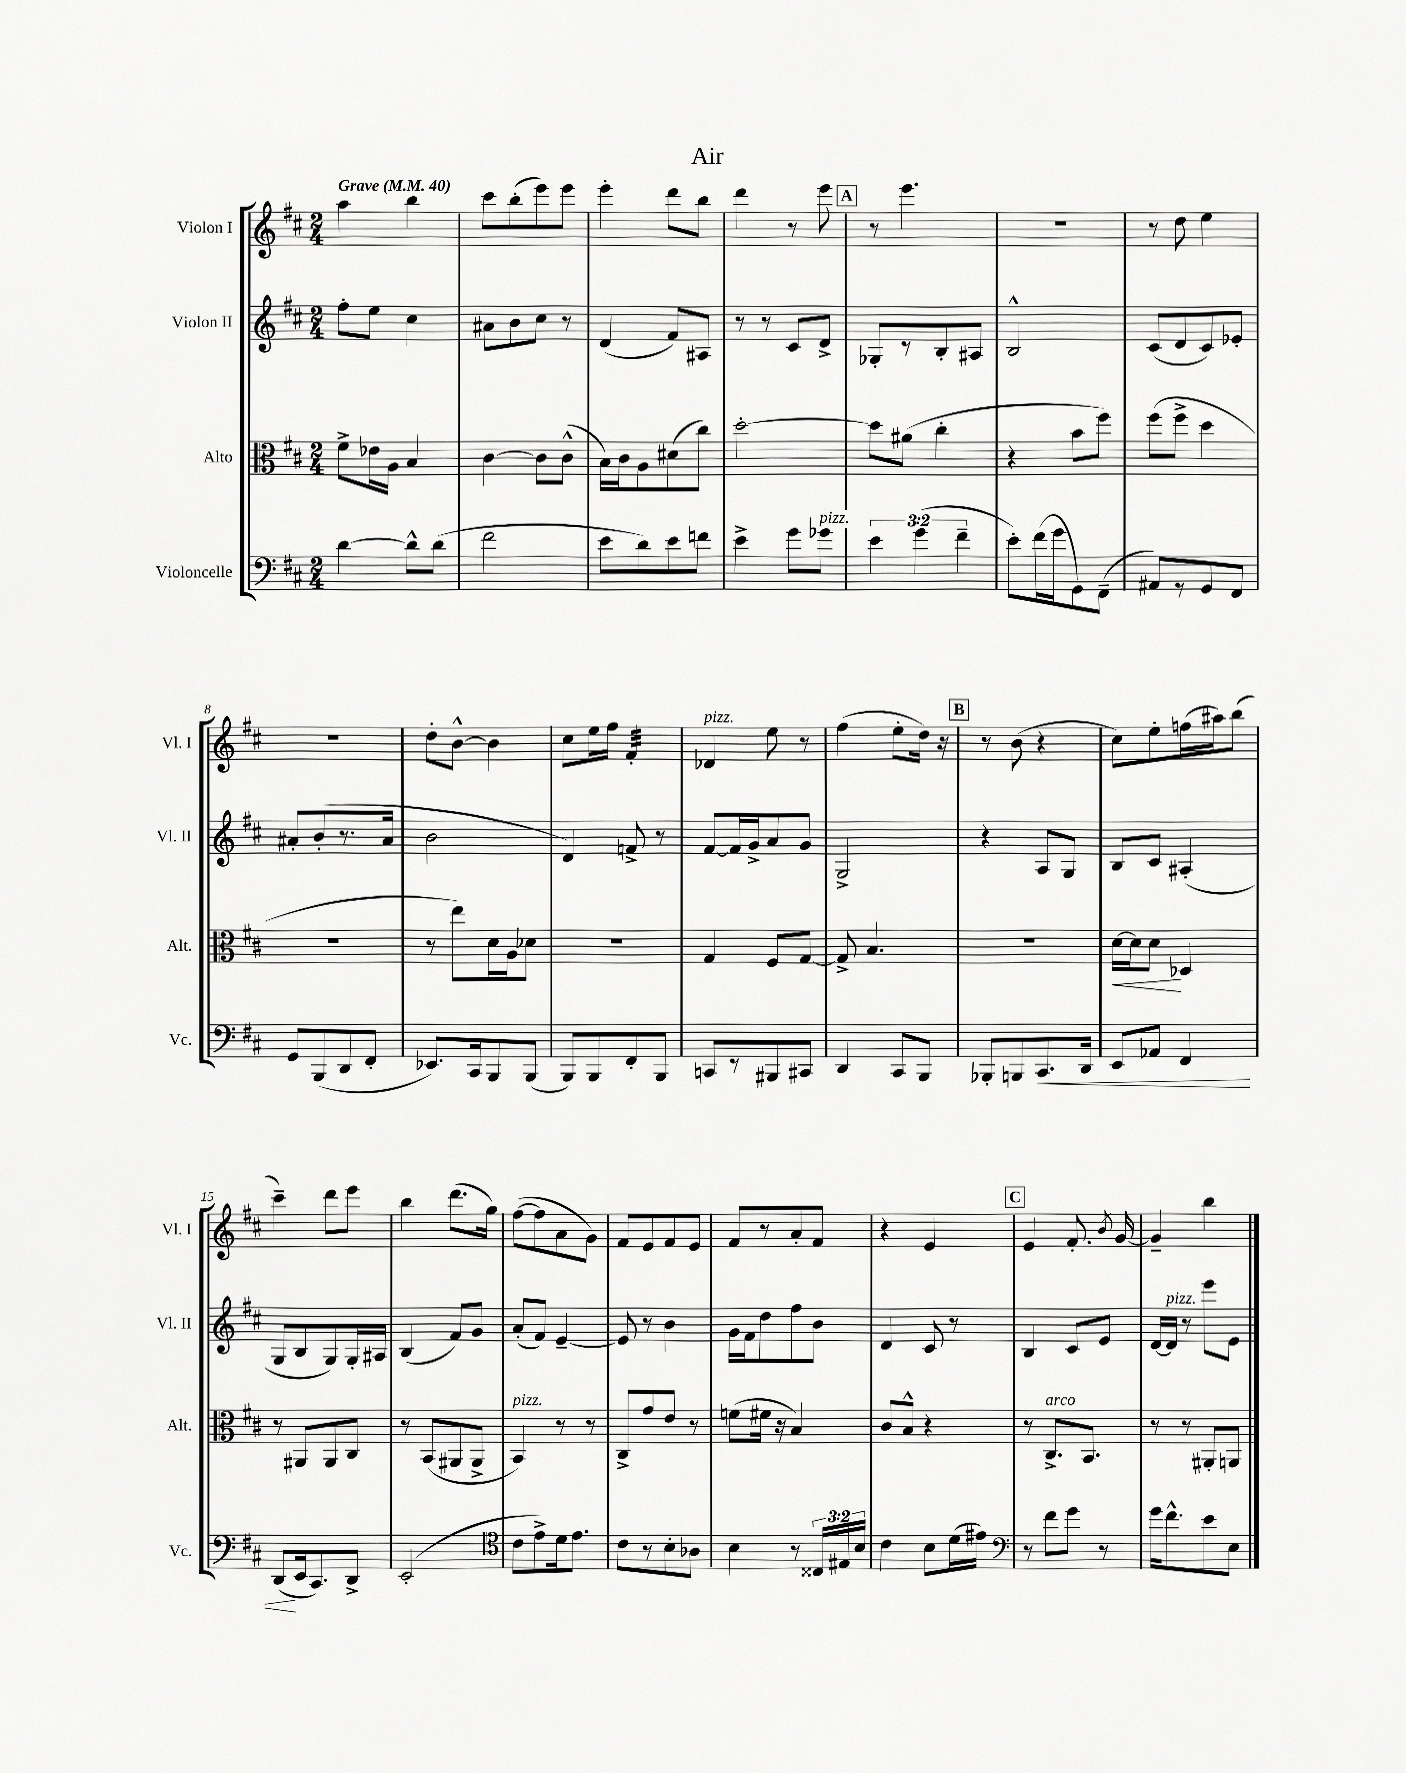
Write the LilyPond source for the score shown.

\header { title = "Air" }
<<
\new StaffGroup <<
\new Staff = "s0" \with { instrumentName = "Violon I" shortInstrumentName = "Vl. I" } {
    \clef treble \key d \major \numericTimeSignature \time 2/4 \tempo "Grave" 4 = 40
    \autoBeamOff a''4 b''4 |
    cis'''8[ b''8-.( e'''8) e'''8] |
    e'''4-. d'''8[ b''8] |
    d'''4 r8 e'''8 |
    \mark \markup { \box "A" } r8 e'''4. |
    r2 |
    r8 d''8 e''4 |
    r2 |
    d''8[-. b'8]~-^ b'4 |
    cis''8[ e''16 fis''16] fis'4:32-. |
    des'4^\markup { \italic "pizz." } e''8 r8 |
    fis''4( e''8[-. d''16]) r16 |
    \mark \markup { \box "B" } r8 b'8( r4 |
    cis''8[) e''8-. f''16( ais''16) b''8]( |
    cis'''4--) d'''8[ e'''8] |
    b''4 d'''8.[( g''16]) |
    fis''8[~( fis''8 a'8 g'8]) |
    fis'8[ e'8 fis'8 e'8] |
    fis'8[ r8 a'8-. fis'8] |
    r4 e'4 |
    \mark \markup { \box "C" } e'4 fis'8.-. \acciaccatura { b'8 } g'16~ |
    g'4-- b''4 \bar "|." |
}
\new Staff = "s1" \with { instrumentName = "Violon II" shortInstrumentName = "Vl. II" } {
    \clef treble \key d \major \numericTimeSignature \time 2/4
    \autoBeamOff fis''8[-. e''8] cis''4 |
    ais'8[ b'8 cis''8] r8 |
    d'4( fis'8[) ais8] |
    r8 r8 cis'8[ d'8]-> |
    \mark \markup { \box "A" } ges8[-. r8 b8-. ais8] |
    b2-^ |
    cis'8[( d'8 cis'8) ees'8]-. |
    ais'8[-. b'8-.( r8. ais'16] |
    b'2 |
    d'4) f'8-> r8 |
    fis'8[~ fis'16 g'16-> a'8 g'8] |
    g2-> |
    \mark \markup { \box "B" } r4 a8[ g8] |
    b8[ cis'8] ais4-.( |
    g8[ b8 g8) g16-. ais16] |
    b4( fis'8[) g'8] |
    a'8[-.( fis'8]) e'4~-- |
    e'8 r8 b'4 |
    g'16[ fis'16 d''8 fis''8 b'8] |
    d'4 cis'8 r8 |
    \mark \markup { \box "C" } b4 cis'8[ e'8] |
    d'16[~ d'16]^\markup { \italic "pizz." } r8 e'''8[ e'8] \bar "|." |
}
\new Staff = "s2" \with { instrumentName = "Alto" shortInstrumentName = "Alt." } {
    \clef alto \key d \major \numericTimeSignature \time 2/4
    \autoBeamOff fis'8[-> ees'16 a16] b4 |
    cis'4~ cis'8[ cis'8]-^( |
    b16[) cis'16 a8 dis'8( cis''8]) |
    d''2~-. |
    \mark \markup { \box "A" } d''8[ ais'8]( cis''4-. |
    r4 b'8[ fis''8]) |
    fis''8[( fis''8]-> d''4 |
    r2 |
    r8 e''8[) d'16 a16 des'8] |
    r2 |
    g4 fis8[ g8]~ |
    g8-> b4. |
    \mark \markup { \box "B" } r2 |
    d'16[~\< d'16 d'8]\! des4 |
    r8 ais,8[ ais,8 cis8] |
    r8 b,8[( ais,8 ais,8]-> |
    b,4^\markup { \italic "pizz." }) r8 r8 |
    cis8[-> g'8 e'8] r8 |
    f'8[( fis'16] r16 b4) |
    cis'8[ b8]-^ r4 |
    \mark \markup { \box "C" } r8 cis8.[->^\markup { \italic "arco" } b,8.] |
    r8 r8 ais,8[-. a,8] \bar "|." |
}
\new Staff = "s3" \with { instrumentName = "Violoncelle" shortInstrumentName = "Vc." } {
    \clef bass \key d \major \numericTimeSignature \time 2/4 \override Staff.TupletNumber.text = #tuplet-number::calc-fraction-text
    \autoBeamOff d'4~ d'8[-^ d'8]( |
    fis'2 |
    e'8[ d'8) e'8 f'8] |
    e'4-> g'8[ ges'8]^\markup { \italic "pizz." } |
    \mark \markup { \box "A" } \tuplet 3/2 { e'4 g'4( fis'4-- } |
    e'8[-.) fis'16( g'16 g,8) fis,8]--( |
    ais,8[) r8 g,8 fis,8] |
    g,8[ b,,8( d,8 fis,8]-. |
    ees,8.[) cis,16 b,,8 b,,8]( |
    b,,8[) b,,8 fis,8-. b,,8] |
    c,8[ r8 bis,,8 cis,8] |
    d,4 cis,8[ b,,8] |
    \mark \markup { \box "B" } bes,,8[-. b,,8 cis,8.\< d,16] |
    e,8[ aes,8] fis,4 |
    d,8[\!( e,16 cis,8.) d,8]-> |
    e,2-.( |
    \clef tenor cis'8[ e'8->) d'16 e'8.] |
    cis'8[ r8 b8-. aes8] |
    b4 r8 \tuplet 3/2 { cisis16[ eis16 b16] } |
    cis'4 b8[ d'16( eis'16]) |
    \mark \markup { \box "C" } \clef bass r8 fis'8[ g'8] r8 |
    g'16[ fis'8.-^ e'8 e8] \bar "|." |
}
>>
>>
